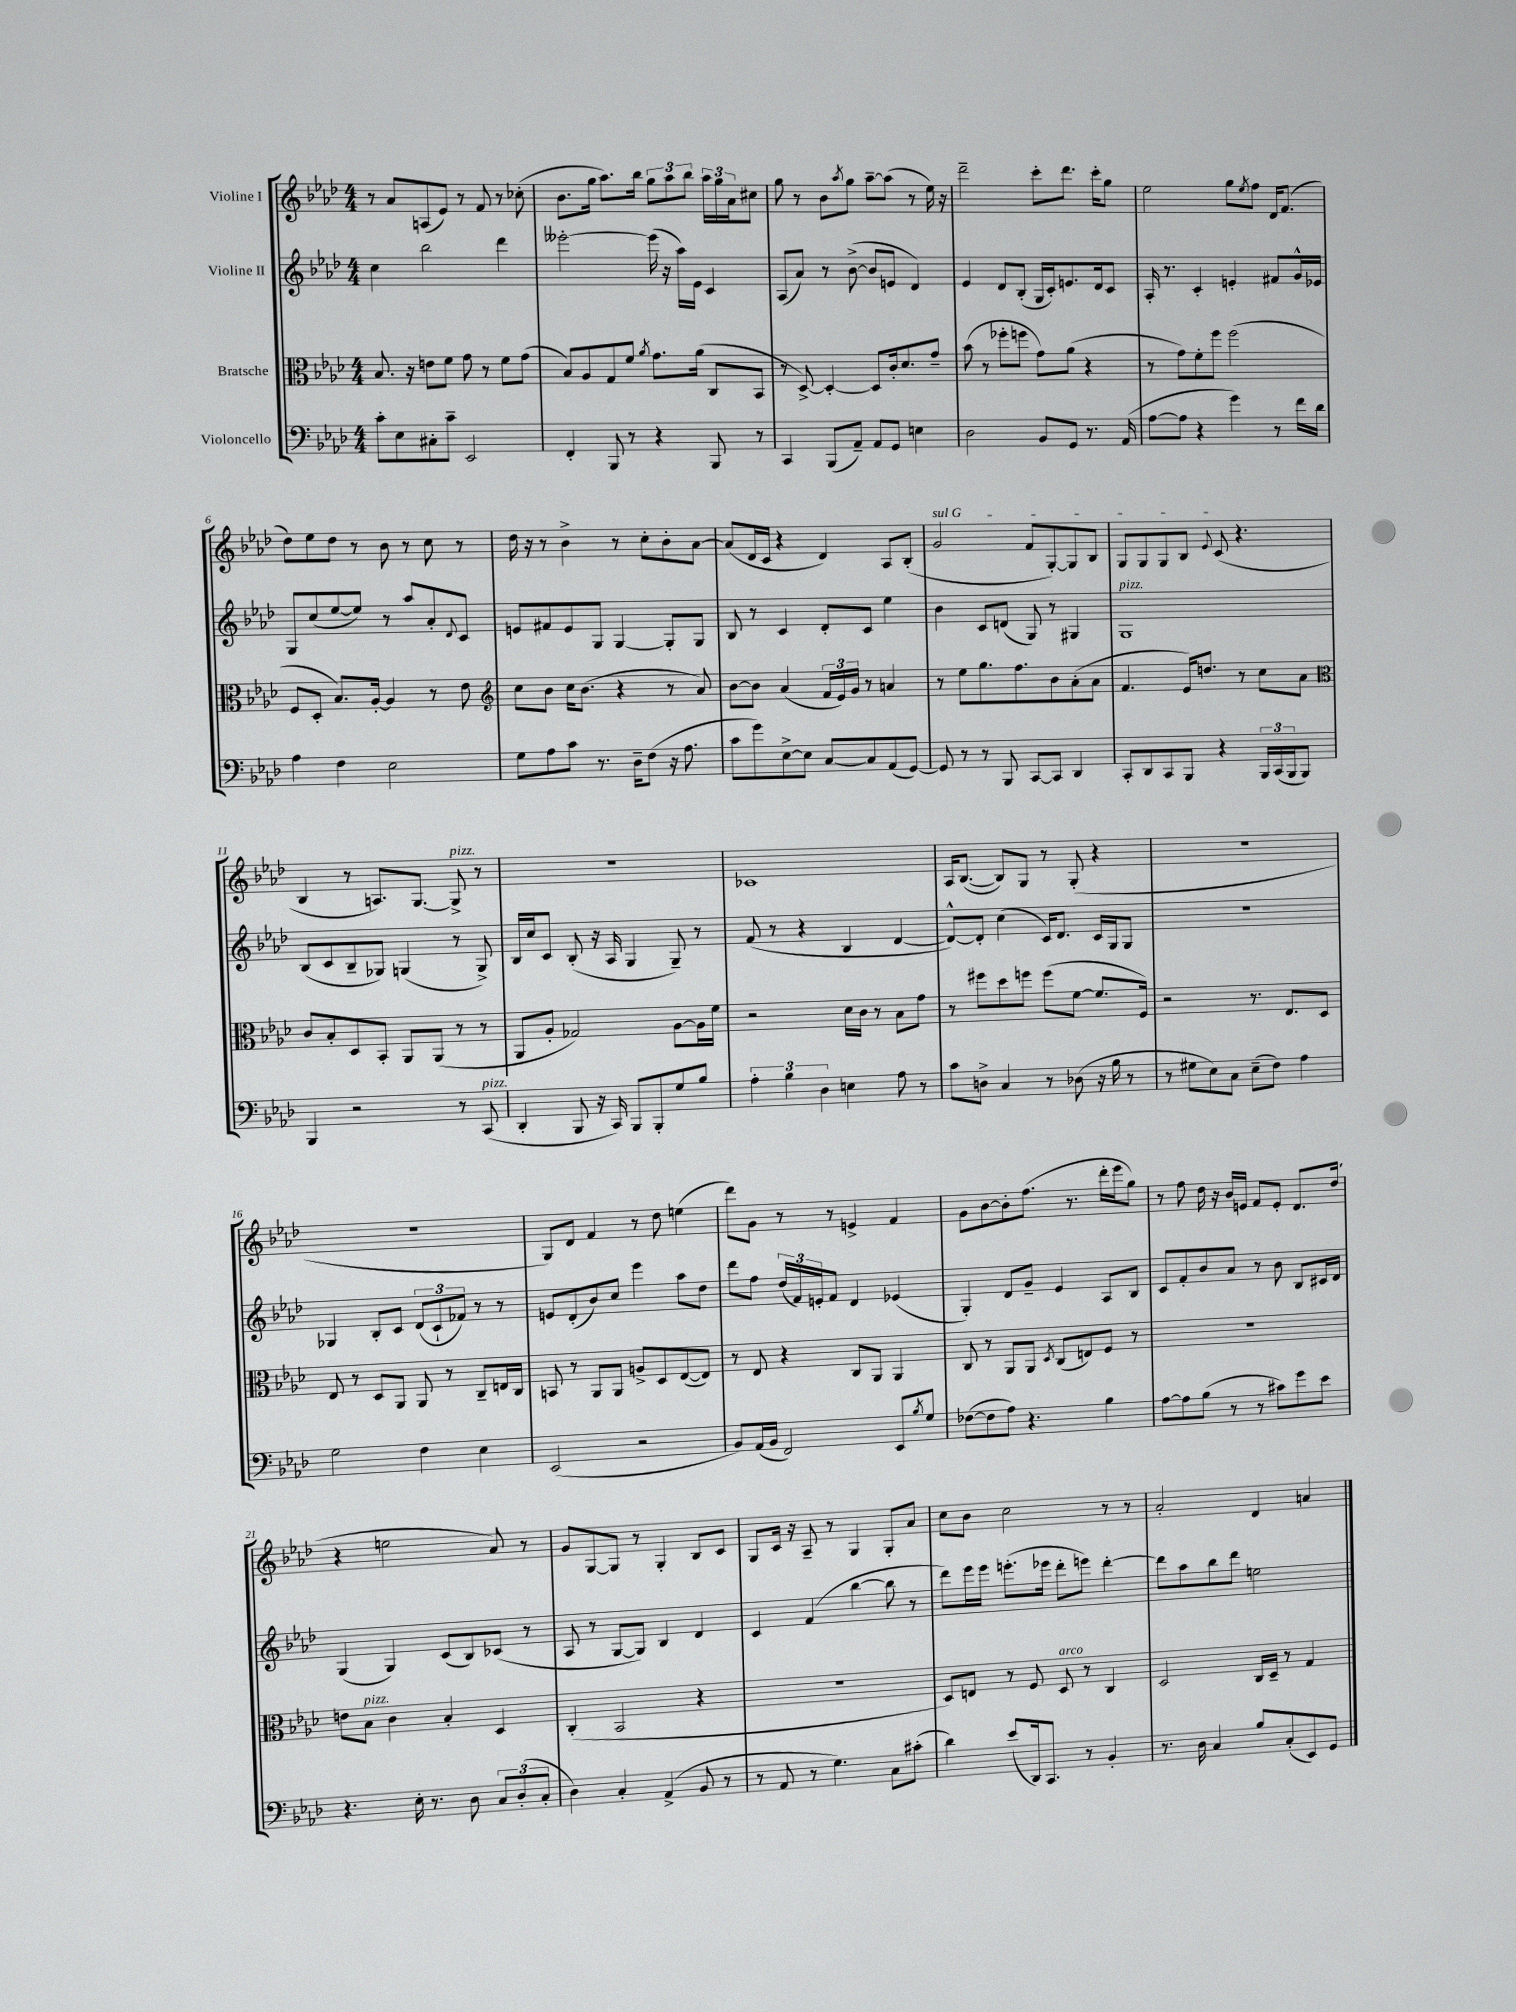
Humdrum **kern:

**kern	**kern	**kern	**kern
*part4	*part3	*part2	*part1
*staff4	*staff3	*staff2	*staff1
*I"Violoncello	*I"Bratsche	*I"Violine II	*I"Violine I
*clefF4	*clefC3	*clefG2	*clefG2
*k[b-e-a-d-]	*k[b-e-a-d-]	*k[b-e-a-d-]	*k[b-e-a-d-]
*M4/4	*M4/4	*M4/4	*M4/4
=1	=1	=1	=1
8c'\L	8.B-/	4cc\	8r
8E-\	.	.	8a-/L
.	16r	.	.
8C#X'\	8en\L	2bb-\	(8An/
8c~\J	8f\J	.	8e-/J)
2EE-/	8g\	.	8r
.	8r	.	8f/
.	8f\L	4ddd-\	8r
.	(8g\J	.	(8cc-X'\
=2	=2	=2	=2
4FF'/	8B-/L)	[2eee--X'\	8.b-\L
.	8A-/	.	.
.	.	.	16gg\Jk
8BBB-/	8G/	.	8.aa-\L)
8r	8f/J	.	.
.	.	.	16bb-\Jk
.	8qa-/	.	.
4r	8.g\L	(16eee--\]	12gg\L
.	.	16r	.
.	.	.	12aa-\
.	.	16aa-\LL)	.
.	.	.	12bb-\J
.	(16a-\Jk	16e-\JJ	.
8BBB-/	8C/L	4c/	24aa-\LL
.	.	.	24gg\
.	.	.	24a-\J
8r	8BB-/J	.	8cc#X\J
=3	=3	=3	=3
4CC/	8r	(8A-/L	8gg\
.	[8D-^/)	8a-/J)	8r
(8BBB-/L	4D-'/_	8r	8b-\L
.	.	.	8qaa-/
8AA-~/J)	.	([8b-^\	8gg\J
8AA-/L	8D-/L]	8b-/L]	[8aa-~\L
8GG/J	16c'/k	8en/J	(8aa-\J]
.	8.d-/	.	.
4En\	.	4d-/)	8r
.	8g~/J	.	16ee-\)
.	.	.	16r
=4	=4	=4	=4
2D-\	(8b-\	4e-/	2ddd-~\
.	8r	.	.
.	8ff-X'\L	8d-/L	.
.	8ffn\J	(8B-'/J	.
8BB-/L	8g\L)	16G/LL	8ccc'\L
.	.	16c'/J)	.
8GG/J	(8a-\J	8.en/	8.ddd-\J
8.r	4r	.	.
.	.	16d-/k	16ccc'\KL
.	.	8c/J	8gg\J
(16AA-/	.	.	.
=5	=5	=5	=5
[8A-\L	8r	16A-'/	2ee-\
.	.	8.r	.
8A-\J]	8g\L)	.	.
4r	8f'\	4c'/	.
.	8ff\J	.	.
4g\)	(2ff\	4en'/	8gg\L
.	.	.	8qee-/
.	.	.	8ff\J
8r	.	8f#X/L	16d-/KL
.	.	.	(8.f/J
16f\LL	.	16g^^/L	.
16d-\JJ	.	16e-X/JJ	.
!!LO:LB:g=z
=6	=6	=6	=6
4A-\	8F/L	8G/L	8dd-\L)
.	8D-'/J	(8cc/	8ee-\
4F\	8.B-/L)	[8ee-/	8dd-\J
.	.	8ee-/J])	8r
.	[16A-'/Jk	.	.
2E-\	4A-/]	8r	8b-\
.	.	8aa-/L	8r
.	8r	8a-'/	8cc\
.	.	8qqd-/	.
.	8e-\	8c/J	8r
=7	=7	=7	=7
*	*clefG2	*	*
8G\L	8cc\L	8en/L	16dd-\
.	.	.	16r
8A-\	8b-\J	8f#X/	8r
8c\J	16cc\KL	8e/	4b-^\
.	(8.b-\J	.	.
8.r	.	8G/J	.
.	4r	[4G/	8r
16D-~\KL	.	.	.
(8F\J	.	.	8cc'\L
16r	8r	8G'/L]	8b-'\
8.A-\	.	.	.
.	8a-/)	8G/J	[8a-\J
=8	=8	=8	=8
8c\L	[8b-\L	8B-/	(8a-/L]
8g\)	8b-\J]	8r	16d-/L
.	.	.	16c/JJ
[8E-^\	(4a-/	4c/	4r
8E-\J]	.	.	.
[8C/L	24f/LL	8d-'/L	4d-/)
.	24e-/)	.	.
.	24g/JJ	.	.
8C/]	8r	8c/J	.
(8AA-/	4an/	4ee-\	8A-/L
[8GG/J)	.	.	(8B-'/J
=9	=9	=9	=9
!	!	!	!LO:TX:a:i:t=sul G
8GG/]	8r	4b-\	2g/
8r	8ee-\L	.	.
8r	8.gg\	8c/L	.
8BBB-/	.	(8dn/J	.
.	8.ff\	.	.
[8CC/L	.	8G/)	8f/L
8CC/J]	8b-\	8r	[8G'/)
4DD-/	(8a-'\	4G#X/	8G/]
.	8a-\J	.	8B-/J
=10	=10	=10	=10
!	!	!LO:TX:a:i:t=pizz.	!
8CC'/L	4.f/	1G	8G/L
8DD-/	.	.	8G/
8CC/	.	.	8G/
8BBB-/J	16e-/KL)	.	8B-/J
.	8.ddn/J	.	.
.	.	.	8qqe-/
4r	.	.	(8c/
.	8r	.	4.r
24BBB-/LL	8cc\L	.	.
(24CC/	.	.	.
24BBB-/J	.	.	.
8BBB-/J)	8a-\J	.	.
!!LO:LB:g=z
=11	=11	=11	=11
*	*clefC3	*	*
4BBB-/	8c/L	(8B-/L	4B-/
.	8B-'/	8c/	.
2r	8D-/	8B-~/	8r
.	8BB-'/J	8G-X/J)	8.An/L)
.	8AA-/L	(4Gn/	.
.	.	.	[8.G/J
.	(8AA-/J	.	.
!	!	!	!LO:TX:a:i:t=pizz.
8r	8r	8r	8G^/]
!LO:TX:a:i:t=pizz.	!	!	!
(8CC/	8r	8G^/)	8r
=12	=12	=12	=12
4DD-'/	8AA-/L	16B-/LL	1r
.	.	16cc/J	.
.	8A-'/J	8c/J	.
8BBB-/	2G-X/)	(8B-'/	.
16r	.	16r	.
16CC/)	.	16A-/	.
8BBB-/L	.	4G/	.
8BBB-'/	.	.	.
8G/	[8A-\L	8G~/)	.
8B-/J	16A-\L]	8r	.
.	16f\JJ	.	.
=13	=13	=13	=13
6A-'\	2r	(8f/	1c-X
.	.	8r	.
6B-\	.	.	.
.	.	4r	.
6D-\	.	.	.
4En\	16d-\LL	4B-/	.
.	16c\JJ	.	.
.	8r	.	.
8A-\	8B-\L	[4d-/	.
8r	8g\J	.	.
=14	=14	=14	=14
8c\L	8r	8d-^^/L_)	16A-/KL
.	.	.	([8.B-/J
8Dn^\J	8ff#X\L	8d-'/J]	.
4C/	8dd-\	(4cc\	8B-/L])
.	8ffn\J	.	8G/J
8r	(8ff\L	16c/KL)	8r
.	.	8.d-/J	.
(8D-X\	[8f\J	.	(8G'/
16r	8.f/L]	16c/LL	4r
16B-\	.	16G/J	.
8r	.	8G/J	.
.	16F/Jk)	.	.
=15	=15	=15	=15
8r	2r	1r	1r
8G#X\L	.	.	.
8E-\)	.	.	.
8C\J	.	.	.
(8E-~\L	8.r	.	.
8F\J)	.	.	.
.	8.E-/L	.	.
4A-\	.	.	.
.	8D-/J	.	.
!!LO:LB:g=z
=16	=16	=16	=16
2G\	8E-/	4G-X/	1r
.	8r	.	.
.	8D-/L	8B-'/L	.
.	8AA-/J	8c/J	.
4F\	8AA-/	(12d-/L	.
.	.	12c`/	.
.	8r	.	.
.	.	12f-X/J)	.
4E-\	8C~/L	8r	.
.	16En/L	8r	.
.	16C/JJ	.	.
=17	=17	=17	=17
(2EE-/	8BBn/	8en/L	8G/L)
.	8r	(8d-'/	8d-/J
.	8AA-/L	8b-/)	4f/
.	8AA-/J	8cc/J	.
2r	8An^/L	4eee-\	8r
.	8D-/	.	8dd-\
.	([8E-/	8aa-\L	(4een\
.	8E-/J])	8dd-\J	.
=18	=18	=18	=18
8BB-/L)	8r	8ddd-\L	8ddd-\L)
(16AA-/L	8E-/	8ff\J	8g\J
16BB-/JJ	.	.	.
2FF/)	4r	(24dd-/LL	8r
.	.	24f/)	.
.	.	24en'/J	.
.	.	8f/J	8r
.	8C/L	4d-/	4en^/
.	8AA-/J	.	.
8EE-/L	4AA-/	(4e-X/	4f/
8qB-/	.	.	.
8G/J	.	.	.
=19	=19	=19	=19
([8F-X\L	8C/	4G'/)	8g\L
8F-\]	8r	.	[8b-\
8A-\J)	8AA-/L	8d-/L	8b-'\]
4.r	8AA-/J	8g~/J	(8.ff\J
.	8qD-/	.	.
.	(8C/L	4e-/	.
.	.	.	8.r
.	8En/)	.	.
4B-\	8F/J	8A-/L	16ddd-'\LL
.	.	.	16eee-\J
.	8r	8B-/J	8gg\J)
=20	=20	=20	=20
[8A-\L	1r	8c/L	8r
8A-\]	.	8f'/	8ff\
(8B-\J	.	8b-/	16dd-\
.	.	.	16r
8r	.	8a-/J	16b-/LL
.	.	.	16en/JJ
8r	.	8r	8f/L
8c#X\L)	.	8b-\	8e'/J
8g\	.	8B-/L	8.d-/L
8e-\J	.	16c#X/L	.
.	.	16d-/JJ	(16dd-/Jk
!!LO:LB:g=z
=21	=21	=21	=21
4.r	8en\L	(4G/	4r
!	!LO:TX:a:i:t=pizz.	!	!
.	8B-\J	.	.
.	4c\	4G/)	2een\
16E-'\	.	.	.
8.r	.	.	.
.	4B-'/	(8c/L	.
8D-\	.	8B-/)	.
12C/L	4D-/	(8c-X/J	8a-/)
(12D-'/	.	.	.
.	.	8r	8r
12C'/J	.	.	.
=22	=22	=22	=22
4D-\)	(4C'/	8A-/	8g/L
.	.	8r	[8G/
4C'/	2BB-/	[8G/L	8G/J]
.	.	8G/J])	8r
(4AA-^/	.	4B-/	4G'/
8BB-/	4r	4d-/	8B-/L
8r	.	.	8c/J
=23	=23	=23	=23
8r	1r	4c/	8G/L
8AA-/	.	.	16c/Jk
.	.	.	16r
8r	.	(4f/	8A-~/
4.G\)	.	.	8r
.	.	[4bb-\	4G/
8C\L	.	8bb-\]	8G'/L
(8c#X'\J	.	8r	8a-/J
=24	=24	=24	=24
4d-\)	8D-/L)	8ddd-\L)	8cc\L
.	8En/J	16eee-\L	8b-\J
.	.	16eee-\JJ	.
(8e-/L	8r	(8.eeen'\L	2cc\
16DD-/k)	8F/	.	.
8.CC/J	.	16eee-X\Jk	.
!	!LO:TX:a:i:t=arco	!	!
.	8D-/	8ddd-'\L	.
8r	8r	8eeen\J)	.
4BB-'/	4C/	[4ddd-'\	8r
.	.	.	8r
=25	=25	=25	=25
8.r	2D-/	8ddd-\L]	2a-'/
.	.	8aa-\	.
16D-\	.	.	.
4C/	.	8bb-\	.
.	.	8ddd-\J	.
8B-/L	16C/LL	2een\	4d-/
.	16D-~/JJ	.	.
(8C'/	8r	.	.
8EE-/)	4G/	.	4an/
8GG/J	.	.	.
==	==	==	==
*-	*-	*-	*-
